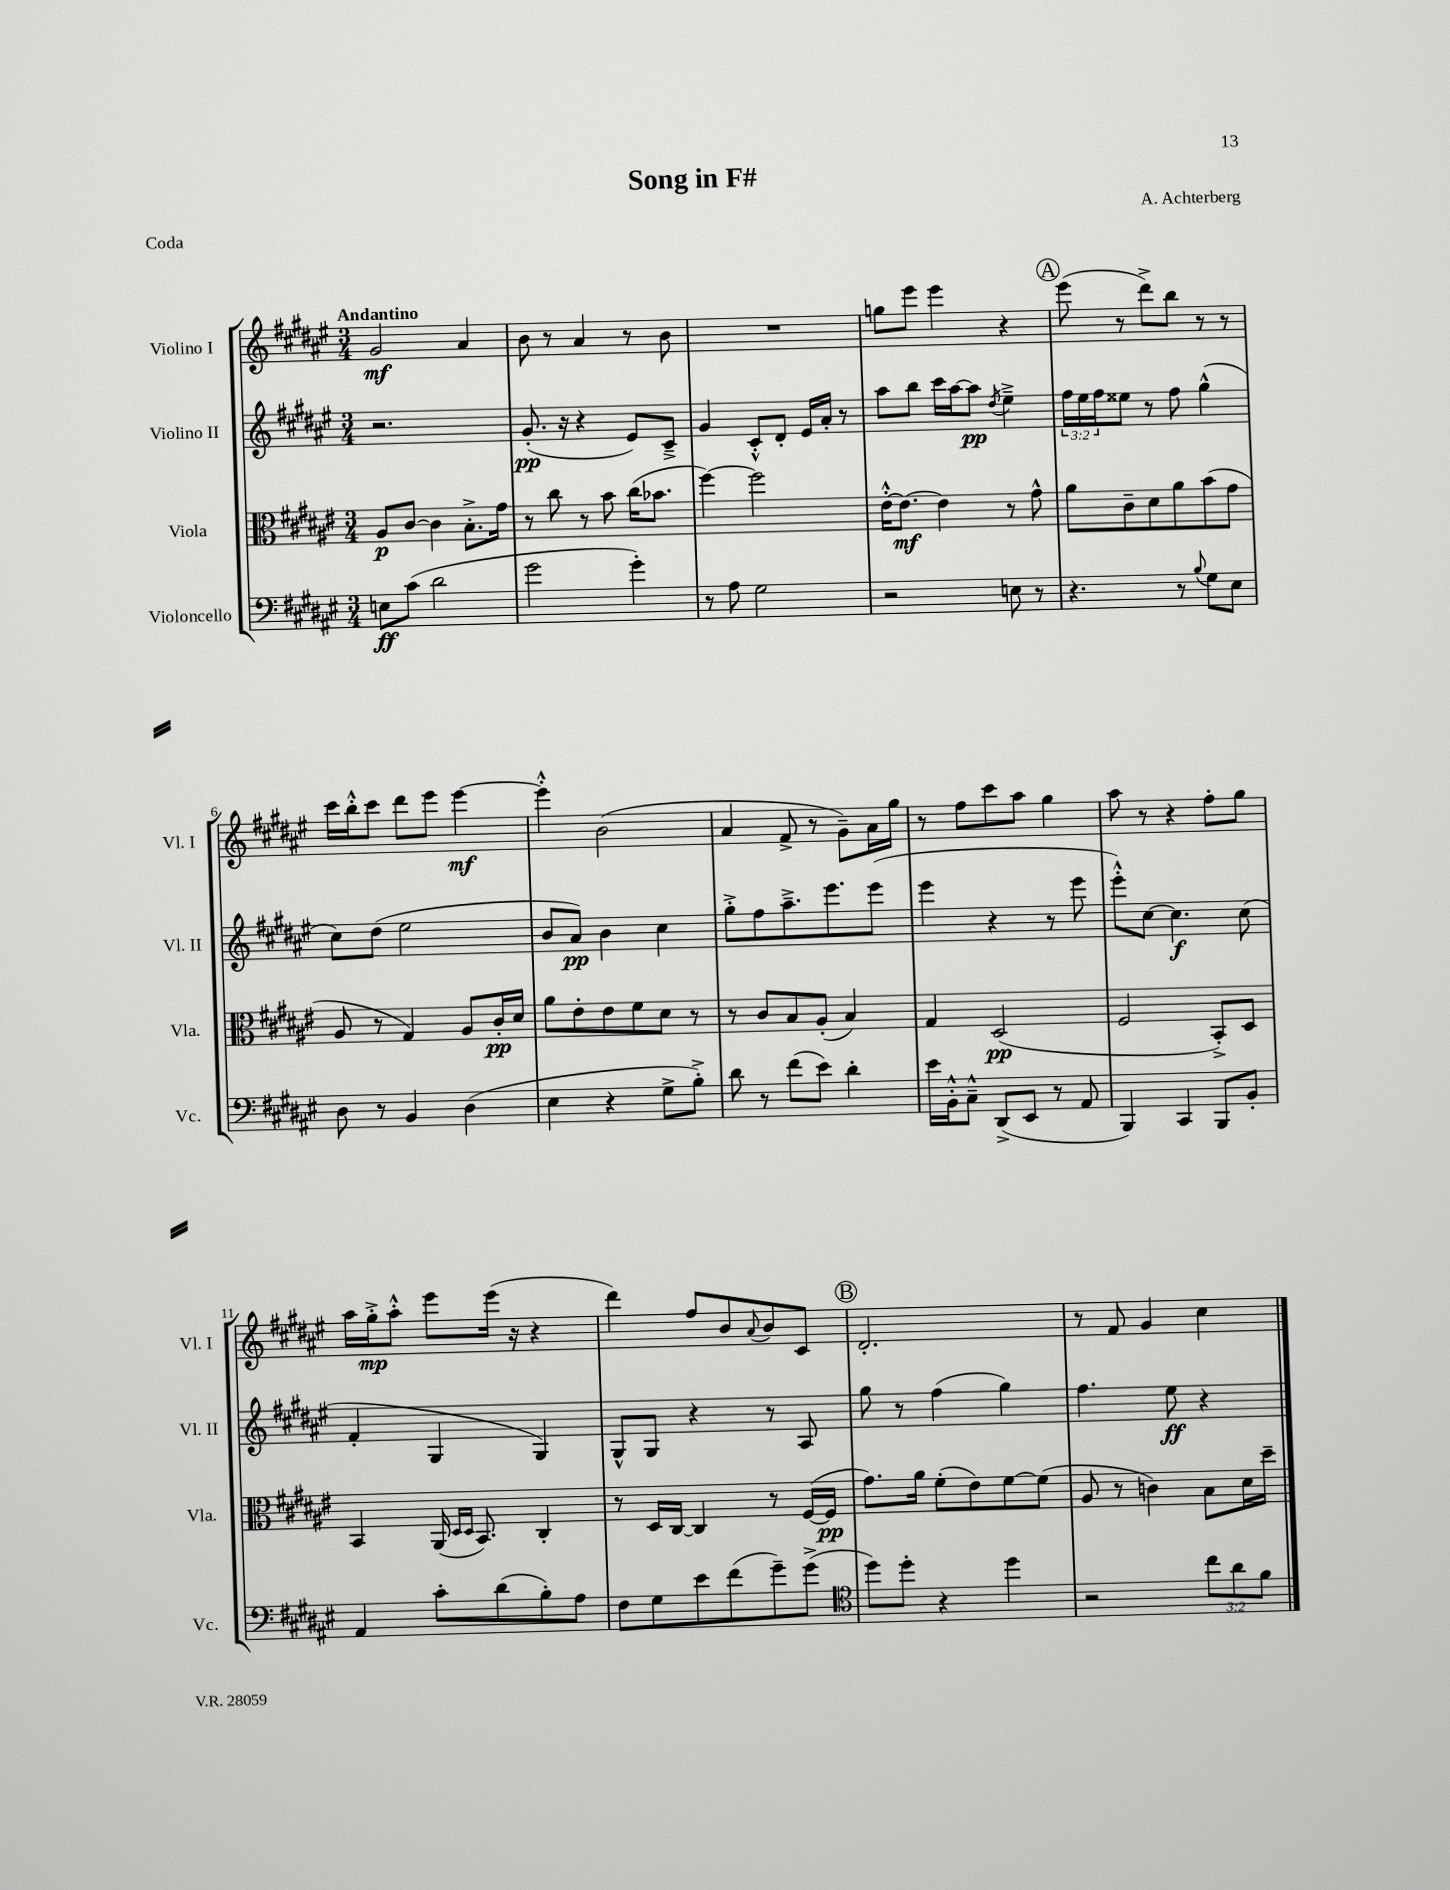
\header { title = "Song in F#" composer = "A. Achterberg" piece = "Coda" }
<<
\new StaffGroup <<
\new Staff = "s0" \with { instrumentName = "Violino I" shortInstrumentName = "Vl. I" } {
    \clef treble \key fis \major \numericTimeSignature \time 3/4 \tempo "Andantino"
    gis'2\mf ais'4 |
    b'8 r8 ais'4 r8 b'8 |
    R2. |
    g''8 eis'''8 eis'''4 r4 |
    \mark \markup { \circle "A" } eis'''8( r8 dis'''8->) b''8 r8 r8 |
    cis'''16 b''16-.-^ cis'''8 dis'''8 eis'''8 eis'''4~\mf |
    eis'''4-.-^ b'2( |
    ais'4 fis'8-> r8 gis'8--) ais'16 gis''16 |
    r8 fis''8 cis'''8 ais''8 gis''4 |
    ais''8 r8 r4 fis''8-. gis''8 |
    ais''16 gis''16-.->\mp ais''8-.-^ eis'''8 eis'''16( r16 r4 |
    dis'''4) fis''8 b'8 \appoggiatura { ais'8 } b'8 cis'8 |
    \mark \markup { \circle "B" } dis'2.-. |
    r8 fis'8 gis'4 cis''4 \bar "|." |
}
\new Staff = "s1" \with { instrumentName = "Violino II" shortInstrumentName = "Vl. II" } {
    \clef treble \key fis \major \numericTimeSignature \time 3/4 \override Staff.TupletNumber.text = #tuplet-number::calc-fraction-text
    r2. |
    gis'8.-.\pp( r16 r4 eis'8) cis'8---> |
    gis'4 cis'8-.-^ dis'8-. eis'16 ais'16-. r8 |
    ais''8 b''8 cis'''16 ais''16~ ais''8\pp \acciaccatura { dis''8 } eis''4---> |
    \mark \markup { \circle "A" } \tuplet 3/2 { fis''16 eis''16 fis''16 } eisis''8 r8 fis''8 gis''4-^( |
    cis''8) dis''8( eis''2 |
    b'8 ais'8\pp) b'4 cis''4 |
    gis''8-.-> fis''8 ais''8.---> eis'''8. eis'''8( |
    eis'''4 r4 r8 eis'''8 |
    eis'''8-.-^) cis''8~ cis''4.\f cis''8( |
    fis'4-. gis4 gis4) |
    gis8-^ gis8 r4 r8 ais8 |
    \mark \markup { \circle "B" } gis''8 r8 fis''4( gis''4) |
    fis''4. eis''8\ff r4 \bar "|." |
}
\new Staff = "s2" \with { instrumentName = "Viola" shortInstrumentName = "Vla." } {
    \clef alto \key fis \major \numericTimeSignature \time 3/4
    ais8\p cis'8~ cis'4 b8.-.-> gis'16 |
    r8 cis''8 r8 b'8 cis''16( bes'8. |
    fis''4~) fis''2 |
    eis'16~-.-^ eis'8.~\mf eis'4 r8 gis'8-^ |
    \mark \markup { \circle "A" } ais'8 cis'8-- dis'8 ais'8 b'8( gis'8 |
    ais8 r8 gis4) ais8 cis'16-.\pp dis'16 |
    ais'8 eis'8-. eis'8 fis'8 dis'8 r8 |
    r8 cis'8 b8 ais8-.( b4) |
    gis4 dis2\pp( |
    fis2 b,8-.->) dis8 |
    b,4 ais,16( \grace { dis16 dis16 } b,8.) cis4-. |
    r8 dis16 cis16~ cis4 r8 fis16~( fis16\pp |
    \mark \markup { \circle "B" } gis'8.) ais'16 fis'8-.( eis'8) fis'8~ fis'8( |
    ais8 r8 c'4) b8 dis'16 dis''16-- \bar "|." |
}
\new Staff = "s3" \with { instrumentName = "Violoncello" shortInstrumentName = "Vc." } {
    \clef bass \key fis \major \numericTimeSignature \time 3/4 \override Staff.TupletNumber.text = #tuplet-number::calc-fraction-text
    e8\ff cis'8( dis'2 |
    gis'2 gis'4-.) |
    r8 ais8 gis2 |
    r2 e8 r8 |
    \mark \markup { \circle "A" } r4. r8 \appoggiatura { b8 } gis8 eis8 |
    dis8 r8 b,4 dis4( |
    eis4 r4 gis8-> b8-.->) |
    dis'8 r8 fis'8( eis'8) dis'4-. |
    eis'16 b,16-.-^ cis8---^ dis,8->( eis,8 r8 ais,8 |
    b,,4) cis,4 b,,8 b,8-. |
    ais,4 cis'8-. dis'8( b8-.) ais8 |
    fis8 gis8 eis'8 fis'8( gis'8--) gis'8->( |
    \mark \markup { \circle "B" } \clef tenor dis''8) dis''8-. r4 dis''4 |
    r2 \tuplet 3/2 { cis''8 ais'8 fis'8 } \bar "|." |
}
>>
>>
